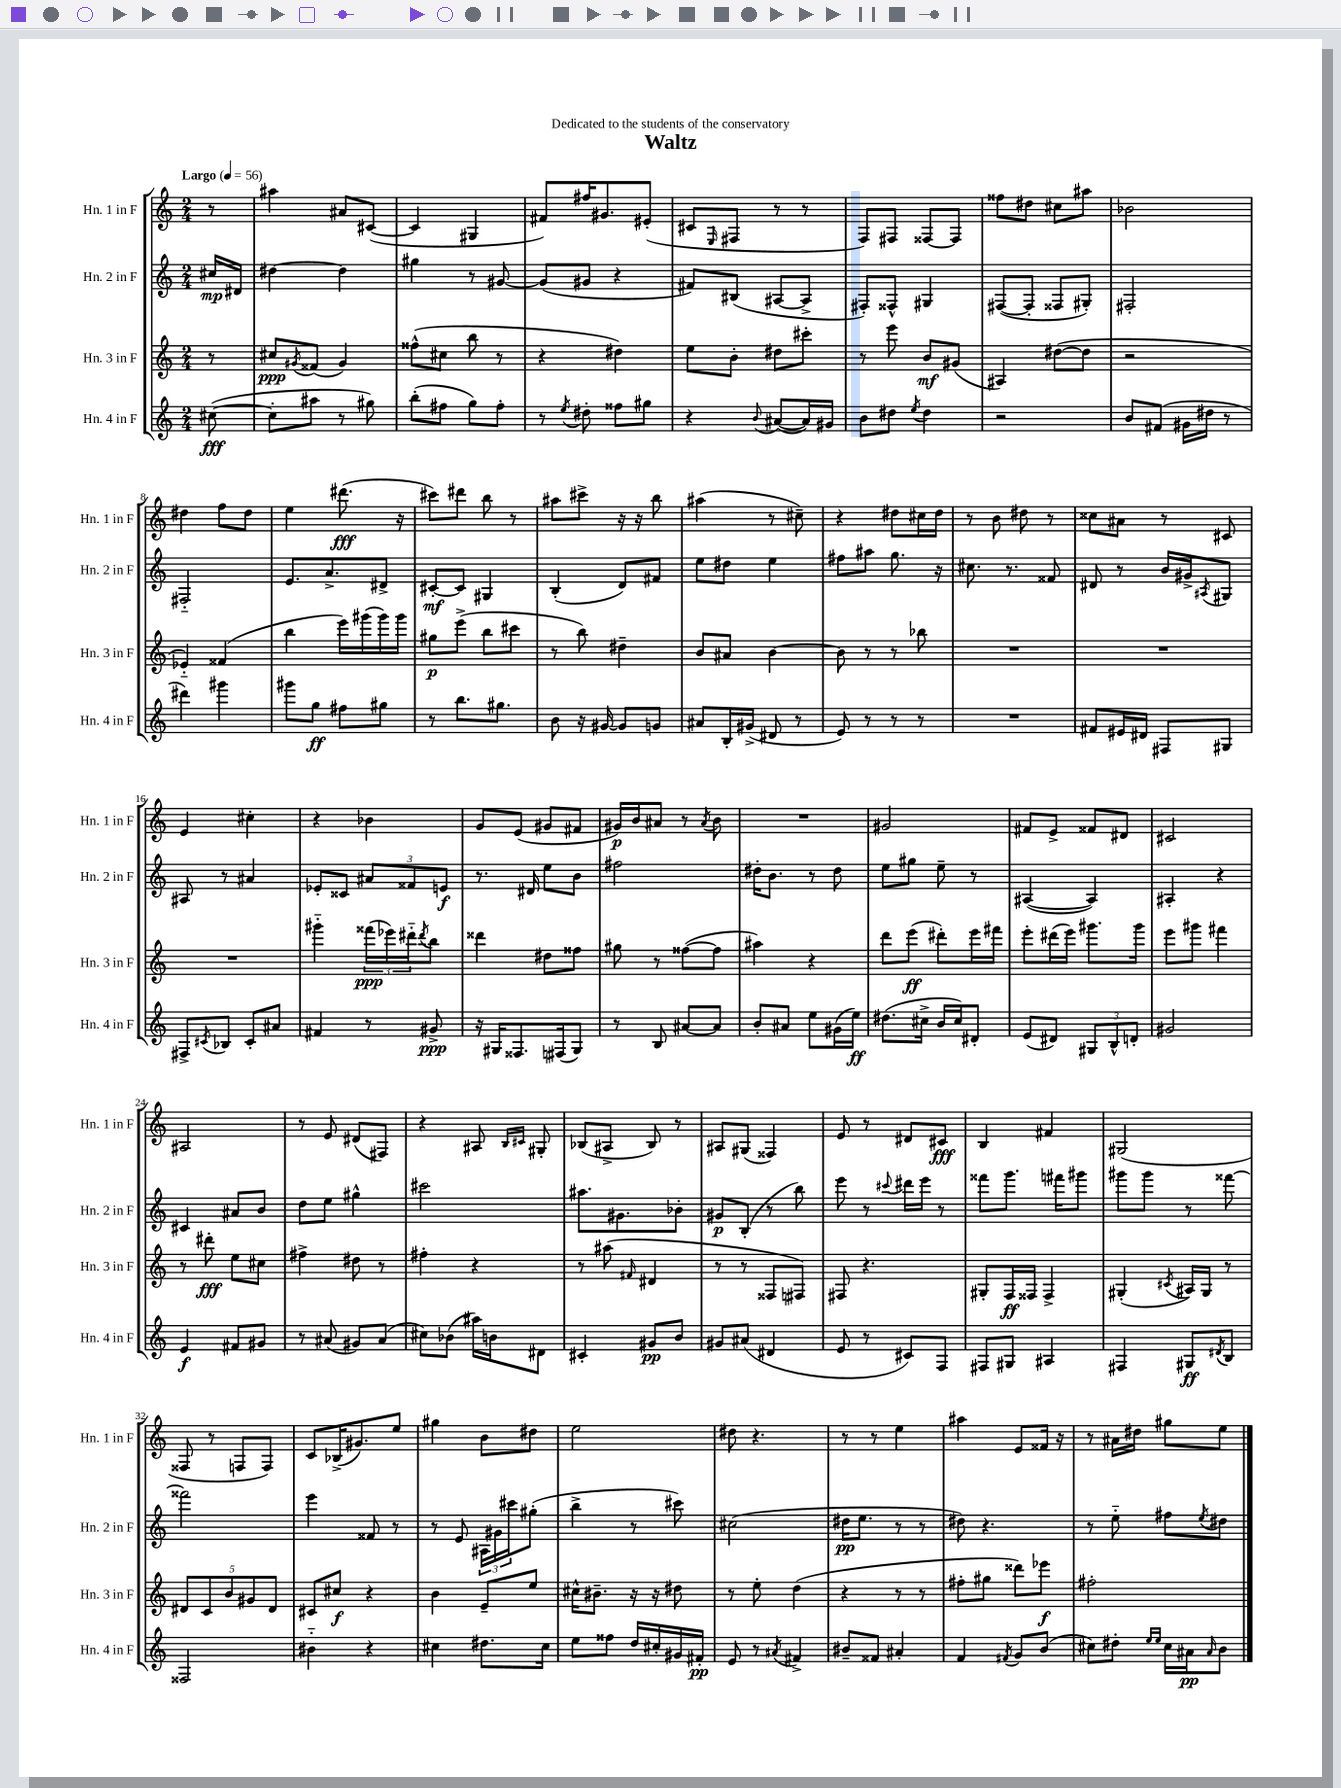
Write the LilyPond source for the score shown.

\header { title = "Waltz" dedication = "Dedicated to the students of the conservatory" }
<<
\new StaffGroup <<
\new Staff = "s0" \with { instrumentName = "Hn. 1 in F" shortInstrumentName = "Hn. 1 in F" } {
    \clef treble \key c \major \numericTimeSignature \time 2/4 \partial 8 \tempo "Largo" 4 = 56
    r8 |
    ais''4 ais'8 cis'8~( |
    cis'4 gis4 |
    fis'8) fis''16 gis'8. eis'8-.( |
    cis'8 \grace { e16 } fis8 r8 r8 |
    f8) fis8 fisis8~ fisis8 |
    fisis''8 dis''8 cis''8 ais''8 |
    bes'2 |
    dis''4 f''8 dis''8 |
    e''4 dis'''8.\fff( r16 |
    cis'''8) dis'''8 b''8 r8 |
    ais''8 cis'''8-> r16 r16 b''8 |
    ais''4( r8 cis''8--) |
    r4 dis''8 cis''16 dis''16 |
    r8 b'8 dis''8 r8 |
    cisis''8 ais'8 r8 cis'8 |
    e'4 cis''4-. |
    r4 bes'4 |
    g'8 e'8( gis'8 fis'8 |
    gis'16\p) b'16 ais'8 r8 \acciaccatura { ais'8 } b'8 |
    R2 |
    gis'2 |
    fis'8 e'8-> fisis'8 dis'8 |
    cis'2 |
    ais2 |
    r8 e'8 dis'8( fis8) |
    r4 ais8 \grace { b16 cis'16 } gis8-. |
    bes8( ais8-> bes8) r8 |
    ais8 gis8( fisis4) |
    e'8 r8 dis'8 cis'8\fff |
    b4 fis'4 |
    gis2( |
    fisis8 r8 f8 f8) |
    c'8 bes16->( gis'8.) e''8 |
    gis''4 b'8 dis''8 |
    e''2 |
    dis''8 r4. |
    r8 r8 e''4 |
    ais''4 e'8 fisis'16 r16 |
    r8 ais'16 dis''16 gis''8 e''8 \bar "|." |
}
\new Staff = "s1" \with { instrumentName = "Hn. 2 in F" shortInstrumentName = "Hn. 2 in F" } {
    \clef treble \key c \major \numericTimeSignature \time 2/4 \partial 8
    cis''16\mp dis'16 |
    dis''4~ dis''4 |
    gis''4 r8 gis'8~ |
    gis'8( gis'8 r4 |
    fis'8) bis8( ais8~ ais8-> |
    fis8-.) fisis8-^ gis4 |
    fis8~( fis8-. fisis8 gis8-.) |
    fis2-. |
    fis2-_ |
    e'8. a'8.-> dis'8-> |
    cis'8~-.\mf cis'8 gis4 |
    b4-.( d'8) fis'8 |
    e''8 dis''8 e''4 |
    fis''8 ais''8 g''8. r16 |
    cis''8. r8. fisis'8 |
    dis'8 r8 b'16 gis'16-> \acciaccatura { ais8 } gis8 |
    ais8 r8 ais'4 |
    ees'8-. cisis'8 \tuplet 3/2 { ais'8 fisis'8 e'8\f } |
    r8. dis'16 e''8 b'8 |
    fis''2 |
    dis''16-. b'8. r8 dis''8 |
    e''8 gis''8 e''8-- r8 |
    ais4~( ais4) |
    ais4-. r4 |
    cis'4 ais'8 b'8 |
    d''8 e''8 gis''4-^ |
    cis'''2 |
    ais''8. gis'8. bes'8-. |
    gis'8\p b8-.( r8 b''8) |
    e'''8 r8 \appoggiatura { cis'''8 } dis'''16 e'''16 r8 |
    fisis'''8 g'''8. fis'''16 gis'''8 |
    gis'''8 gis'''8 r8 fisis'''8~ |
    fisis'''2 |
    e'''4 fisis'8 r8 |
    r8 e'8 \tuplet 3/2 { ais16 gis'16 cis'''16 } gis''8-.( |
    b''4-> r8 cis'''8) |
    cis''2( |
    dis''16\pp e''8. r8 r8 |
    dis''8) r4. |
    r8 e''8-_ fis''8 \acciaccatura { e''8 } dis''8 \bar "|." |
}
\new Staff = "s2" \with { instrumentName = "Hn. 3 in F" shortInstrumentName = "Hn. 3 in F" } {
    \clef treble \key c \major \numericTimeSignature \time 2/4 \partial 8
    r8 |
    cis''8\ppp \acciaccatura { gis'8 } fisis'8( gis'4) |
    fisis''8-^( cis''8 b''8 r8 |
    r4 dis''4) |
    e''8 b'8-. dis''8 cis'''8-. |
    r8 e'''8 b'8\mf gis'8( |
    ais4) dis''8~( dis''8 |
    r2 |
    ees'4-_) fisis'4( |
    b''4 e'''16) gis'''16( gis'''16) gis'''16 |
    gis''8\p e'''8->( b''8 cis'''8 |
    r8 b''8) dis''4-- |
    b'8 ais'8 b'4~ |
    b'8 r8 r8 bes''8 |
    R2 |
    R2 |
    R2 |
    gis'''4-_ \tuplet 3/2 { fisis'''16\ppp( ees'''16) dis'''16-_ } \acciaccatura { dis'''8 } b''8 |
    disis'''4 dis''8 fisis''8 |
    gis''8 r8 fisis''8~( fisis''8 |
    ais''4) r4 |
    d'''8 e'''8\ff( dis'''8-.) e'''16 fis'''16 |
    e'''8-. dis'''16( e'''16) gis'''8. gis'''16 |
    e'''8 gis'''8 fis'''4 |
    r8 dis'''8-.\fff e''8 cis''8 |
    fis''4-> dis''8 r8 |
    fis''4-. r4 |
    r8 ais''8( \grace { fis'16 } dis'4 |
    r8 r8 fisis8 fis8) |
    fis8 r4. |
    gis8-. f16\ff fisis16 fisis4-> |
    gis4-.( \acciaccatura { cis'8 } ais16) gis16 r8 |
    \tuplet 5/4 { dis'8 c'8 b'8 gis'8 dis'8 } |
    cis'8 cis''8\f r4 |
    b'4 e'8-- e''8 |
    cis''16-^ bis'8.-- r16 r16 dis''8 |
    r8 e''8-. d''4( |
    r4 r8 r8 |
    fis''8-. gis''8 disis'''8) ees'''8\f |
    fis''2-. \bar "|." |
}
\new Staff = "s3" \with { instrumentName = "Hn. 4 in F" shortInstrumentName = "Hn. 4 in F" } {
    \clef treble \key c \major \numericTimeSignature \time 2/4 \partial 8
    cis''8~\fff( |
    cis''8-. ais''8 r8 gis''8) |
    b''8-.( fis''8 g''8) fis''8-. |
    r8 \acciaccatura { e''8 } dis''8-. fisis''8 gis''8 |
    r4 \appoggiatura { b'8 } ais'8~( ais'16) gis'16 |
    b'8 dis''8 \acciaccatura { e''8 } dis''4 |
    r2 |
    b'8 fis'8( gis'16 dis''16 r8 |
    dis'''4) gis'''4 |
    gis'''8 g''8\ff fis''8 gis''8 |
    r8 b''8. gis''8. |
    b'8 r16 gis'16~ gis'8 g'8 |
    ais'8 b16-. gis'16->( dis'8 r8 |
    e'8) r8 r8 r8 |
    R2 |
    fis'8 eis'16 dis'16 fis8 gis8 |
    fis8-> \acciaccatura { cis'8 } bes8 cis'8-. ais'8 |
    fis'4 r8 gis'8->\ppp |
    r16 gis16 fisis8. fis16( gis8) |
    r8 b8 ais'8~ ais'8 |
    b'8-. ais'8 e''8 gis'16( e''16\ff) |
    dis''8.( cis''16-> b'16 cis''16) dis'8-. |
    e'8( dis'8) \tuplet 3/2 { gis8 b8-^ d'8-. } |
    gis'2 |
    e'4\f fis'8 gis'8 |
    r8 ais'8( gis'8) ais'8( |
    cis''8) bes'8( ais''16) b'16 dis'8 |
    cis'4-. gis'8\pp b'8 |
    gis'8 ais'8( dis'4 |
    e'8 r8 cis'8) f8 |
    fis8 gis8 ais4 |
    fis4 gis8\ff \acciaccatura { dis'8 } b8 |
    fisis2 |
    bis'4-_ r4 |
    cis''4 dis''8. cis''16 |
    e''8 fisis''8 d''16 cis''16-. gis'16 fis'16-.\pp |
    e'8 r8 \acciaccatura { ais'8 } fis'4-> |
    bis'8-- fisis'8 ais'4-. |
    f'4 \acciaccatura { fis'8 } g'8 b'8( |
    cis''8) dis''8-. \grace { e''16 e''16 } cis''16 ais'16\pp \grace { ais'16 } b'8 \bar "|." |
}
>>
>>
